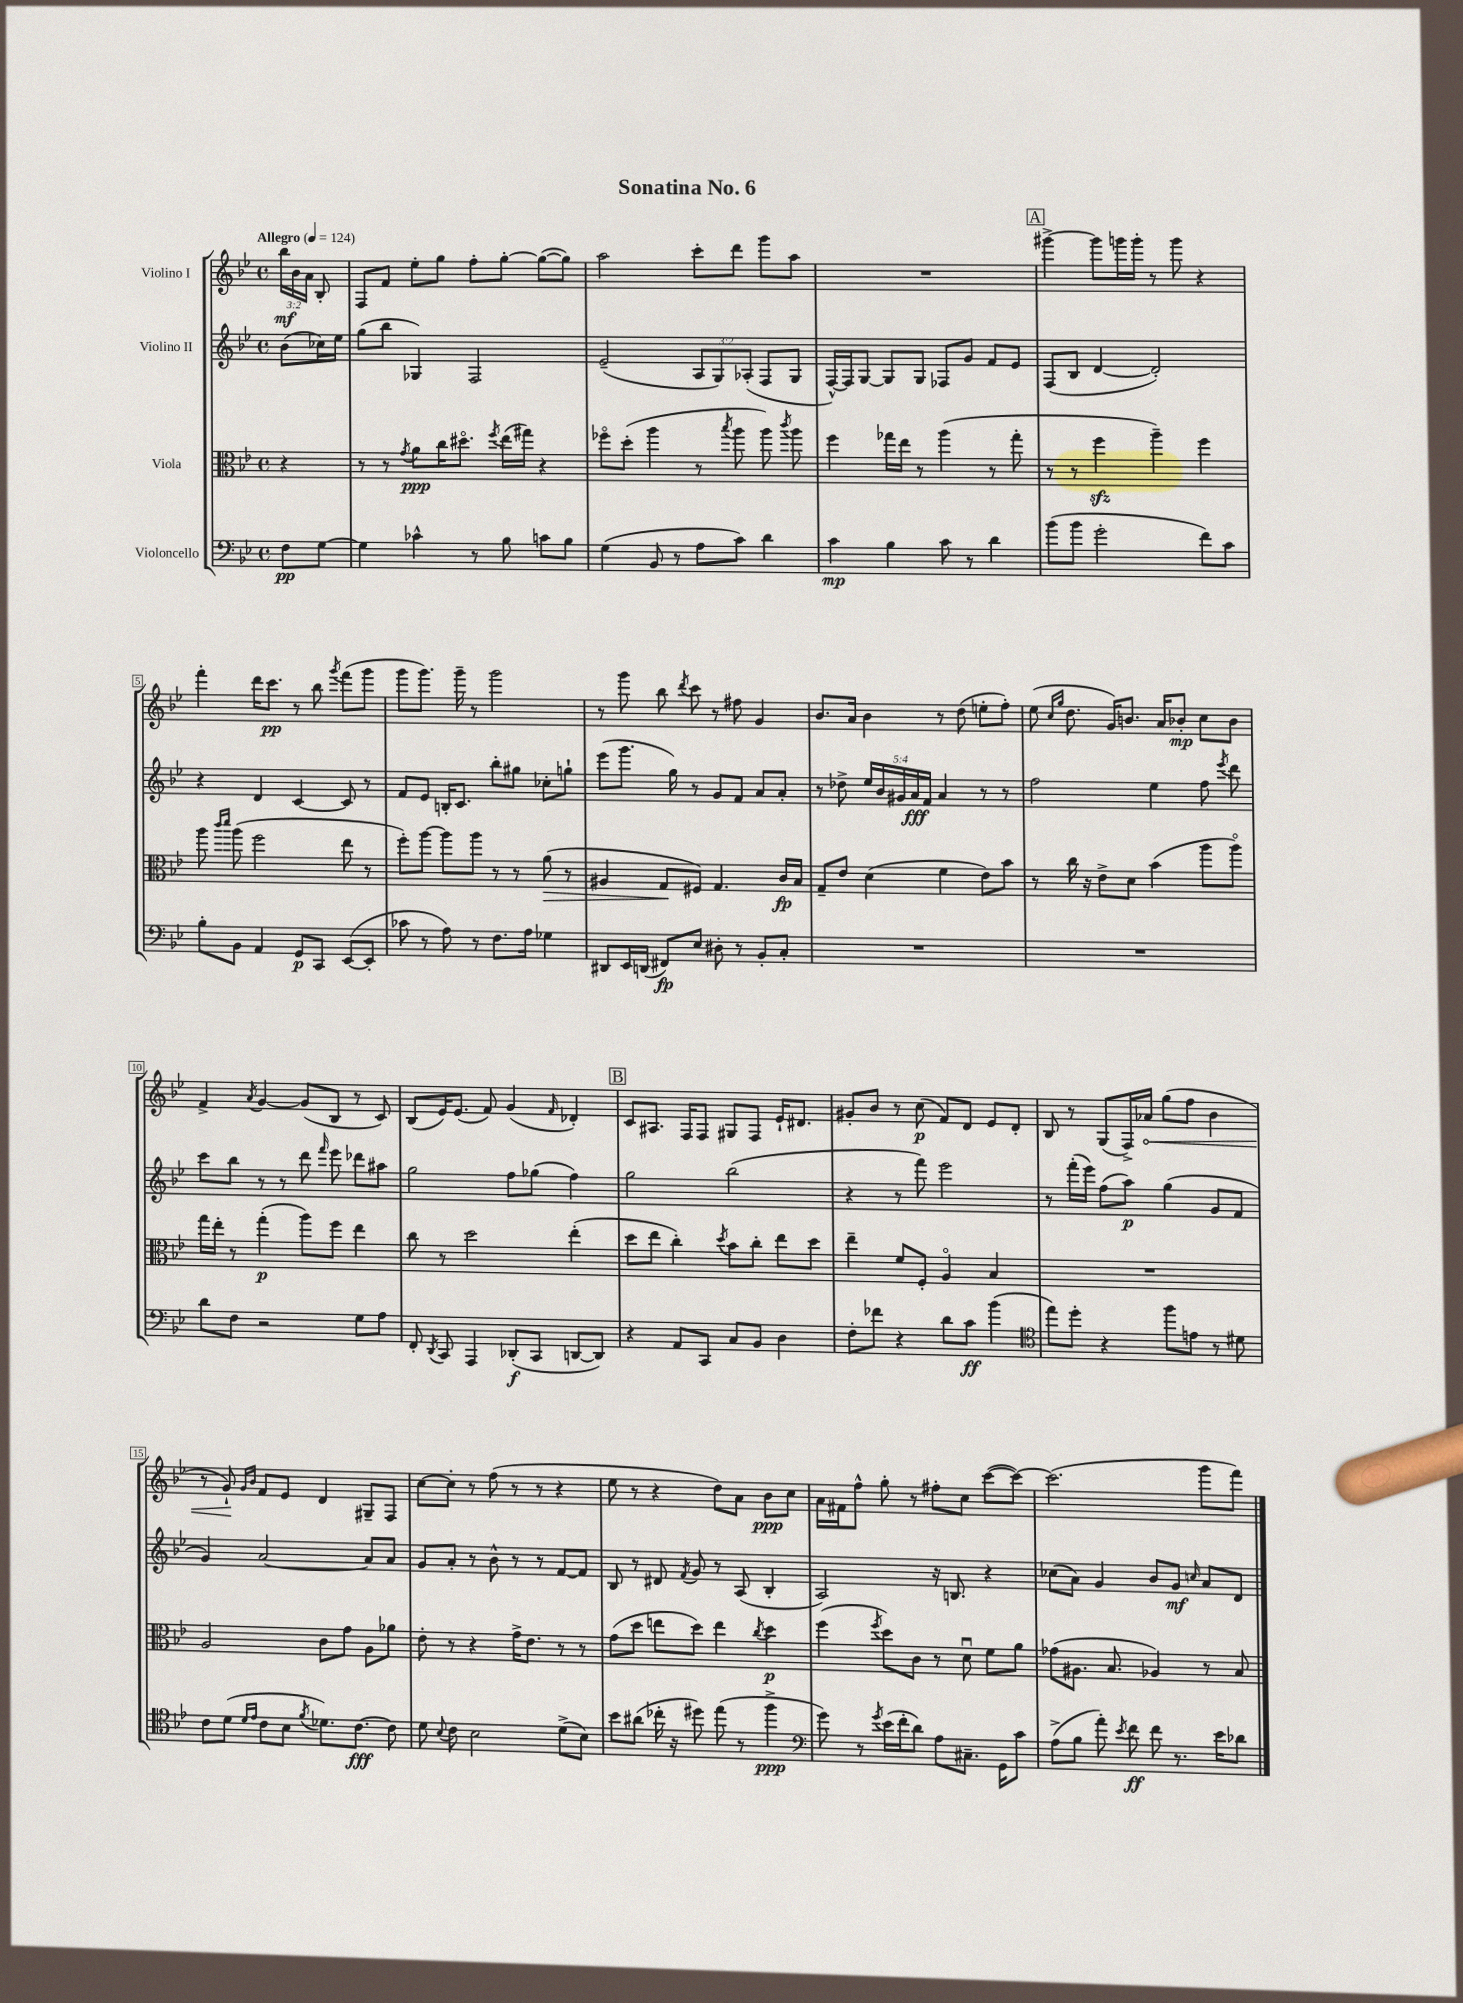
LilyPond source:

\header { title = "Sonatina No. 6" }
<<
\new StaffGroup <<
\new Staff = "s0" \with { instrumentName = "Violino I" } {
    \clef treble \key bes \major \defaultTimeSignature \time 4/4 \override Staff.TupletNumber.text = #tuplet-number::calc-fraction-text \partial 4 \tempo "Allegro" 4 = 124
    \autoBeamOff \tuplet 3/2 { bes''16[\mf bes'16 a'16] } bes8-. |
    f8[ f'8] ees''8[-. g''8] f''8[-. g''8]~-. g''8[~( g''8]) |
    a''2 c'''8[-. d'''8] g'''8[ a''8] |
    R1 |
    \mark \markup { \box "A" } gis'''4~-> gis'''8[ g'''16 g'''16]-. r8 g'''8 r4 |
    f'''4-. d'''16[ c'''8.]\pp r8 bes''8 \acciaccatura { g'''8 } f'''8[( g'''8] |
    g'''8[ g'''8.]) g'''16-- r8 g'''2 |
    r8 g'''8 bes''8 \acciaccatura { d'''8 } c'''8 r8 fis''8 g'4 |
    bes'8.[ a'16] bes'4 r8 d''8( e''8[-. f''8]-.) |
    ees''8( \grace { c''16[ g''16] } d''8. g'16[) b'8.] a'16[ bes'8]-.\mp c''8[ bes'8] |
    f'4-> \acciaccatura { a'8 } g'4~ g'8[( bes8] r8 c'8) |
    bes8[( ees'16) ees'8.]( f'8) g'4( \grace { f'16 } des'4-.) |
    \mark \markup { \box "B" } c'8[ ais8.] f16[ f8] gis8[ f8] ees'16[-! dis'8.] |
    gis'8[-. bes'8] r8 c''8\p( f'8[) d'8] ees'8[ d'8]-. |
    bes8 r8 g8[( f16->) \once \override Hairpin.circled-tip = ##t aes'16]\< g''8[( f''8] bes'4 |
    r8 g'8-!\!) \grace { g'16[ bes'16] } f'8[ ees'8] d'4 gis8[-- f8] |
    c''8[~ c''8]-. r8 f''8( r8 r8 r4 |
    ees''8 r8 r4 d''8[) a'8] bes'8[\ppp c''8] |
    a'16[ fis'16 f''8]-^ g''8-. r8 fis''8[-. c''8] c'''8[~( c'''8]~) |
    c'''2.( g'''8[ f'''8]) \bar "|." |
}
\new Staff = "s1" \with { instrumentName = "Violino II" } {
    \clef treble \key bes \major \defaultTimeSignature \time 4/4 \override Staff.TupletNumber.text = #tuplet-number::calc-fraction-text \partial 4
    \autoBeamOff bes'8[( ces''16) ees''16] |
    g''8[( bes''8] ges4) f2 |
    ees'2--( \tuplet 3/2 { a8[ g8) aes8]-.( } f8[ g8] |
    f16[~-^) f16 g8]~ g8[ g8] fes8[ g'8] f'8[ ees'8] |
    \mark \markup { \box "A" } f8[( bes8] d'4~ d'2-.) |
    r4 d'4 c'4~ c'8 r8 |
    f'8[ ees'8] b16[-. c'8.] bes''8[-. gis''8] ces''8[-. g''8]-! |
    ees'''8[( g'''8.] g''16) r8 g'8[ f'8] a'8[ a'8]-. |
    r8 des''8-> \tuplet 5/4 { ees''16[ bes'16 gis'16 a'16\fff f'16] } a'4 r8 r8 |
    f''2 ees''4 f''8 \acciaccatura { ees'''8 } d'''8 |
    c'''8[ bes''8] r8 r8 d'''8 \grace { f'''16 } ees'''8 des'''8[ ais''8] |
    g''2 f''8[ ges''8]( f''4) |
    \mark \markup { \box "B" } g''2 bes''2( |
    r4 r8 f'''8) ees'''2 |
    r8 f'''16[-.( ees'''16]) f''8[( a''8]\p) g''4( g'8[ f'8] |
    g'4) a'2~ a'8[ a'8] |
    g'8[ a'8]-. r8 bes'8-^ r8 r8 f'8[~ f'8] |
    bes8 r8 dis'8 \acciaccatura { f'8 } g'8 r8 a8( bes4-. |
    a2) r16 b8. r4 |
    ces''8[( a'8]) g'4 bes'8[ g'8]\mf \grace { c''16 } a'8[ d'8] \bar "|." |
}
\new Staff = "s2" \with { instrumentName = "Viola" } {
    \clef alto \key bes \major \defaultTimeSignature \time 4/4 \partial 4
    \autoBeamOff r4 |
    r8 r8 \acciaccatura { g'8 } a'8[\ppp c''16 dis''8.]\flageolet \acciaccatura { f''8 } ees''16[( gis''16]) r4 |
    fes''8[\flageolet d''8]-.( a''4 r8 \acciaccatura { bes''8 } a''8 a''8) \acciaccatura { c'''8 } a''8 |
    f''4 ges''16[ ees''16] r8 a''4( r8 ges''8-. |
    \mark \markup { \box "A" } r8 r8 f''4\sfz a''4--) f''4 |
    a''8 \grace { c'''16[ d'''16] } a''8( f''2 ees''8 r8 |
    f''8[-.) a''8]~ a''8[ a''8] r8 r8 a'8\>( r8 |
    ais4 g8[\! fis8]) g4. c'16[\fp bes16] |
    g8[-- ees'8] d'4( f'4 ees'8[) bes'8] |
    r8 c''16 r16 ees'8[-> d'8] bes'4( a''8[ a''8]\flageolet) |
    g''16[ ees''16]-. r8 g''4-.\p( a''8[) f''8] ees''4 |
    c''8 r8 d''2 ees''4-.( |
    \mark \markup { \box "B" } d''8[ ees''8] c''4-.) \acciaccatura { d''8 } bes'8[ c''8]-. ees''8[ d''8] |
    ees''4-- f'8[ f8]-. a4\flageolet bes4 |
    R1 |
    a2 c'8[ g'8] a8[ aes'8] |
    ees'8-. r8 r4 g'16[-> ees'8.] r8 r8 |
    g'8[( d''8] e''8[ d''8]) e''4 \acciaccatura { c''8 } d''4\p |
    f''4( \acciaccatura { f''8 } d''8[) c'8] r8 d'8\downbow f'8[ a'8] |
    ges'8[( ais8.] bes8. aes4) r8 bes8 \bar "|." |
}
\new Staff = "s3" \with { instrumentName = "Violoncello" } {
    \clef bass \key bes \major \defaultTimeSignature \time 4/4 \partial 4
    \autoBeamOff f8[\pp g8]~ |
    g4 ces'4-^ r8 bes8 c'8[ bes8] |
    g4( bes,8 r8 a8[ c'8]) d'4 |
    c'4\mp bes4 c'8 r8 d'4 |
    \mark \markup { \box "A" } bes'8[( bes'8] g'2-. f'8[) c'8] |
    bes8[-. bes,8] a,4 g,8[\p c,8] ees,8[~( ees,8]-. |
    ces'8 r8 a8) r8 f8.[ a16] ges4 |
    dis,8[ ees,16 d,16]( fis,8[\fp) ees8] dis8-. r8 bes,8[-. c8]-. |
    R1 |
    R1 |
    d'8[ f8] r2 g8[ a8] |
    f,8-. \acciaccatura { d,8 } c,8 a,,4 des,8[-.\f( c,8] d,8[~ d,8]) |
    \mark \markup { \box "B" } r4 a,8[ c,8] c8[ bes,8] d4 |
    f8[-. fes'8] r4 d'8[ c'8]\ff bes'4( |
    \clef tenor ees''8[) d''8]-. r4 f''8[ e'8] r8 dis'8 |
    c'8[ d'8]( \grace { d'16[ ees'16] } c'8[ bes8] \acciaccatura { f'8 } des'8.[) c'8.]~\fff c'8 |
    d'8 \appoggiatura { bes8 } c'8 bes2 d'8[->( bes8]) |
    bes'8[ ais'8]( ces''16-. r16 dis''8) ees''8( r8 f''4->\ppp |
    \clef bass g'8) r8 \acciaccatura { g'8 } ees'16[( f'16-. d'8]) a8[ cis8.]-- g,16[ c'8] |
    a8[->( bes8] a'8-.) \acciaccatura { ees'8 } f'8\ff f'8 r8. ees'16[ des'8] \bar "|." |
}
>>
>>
\layout { \context { \Score \override BarNumber.stencil = #(make-stencil-boxer 0.1 0.3 ly:text-interface::print) } }
